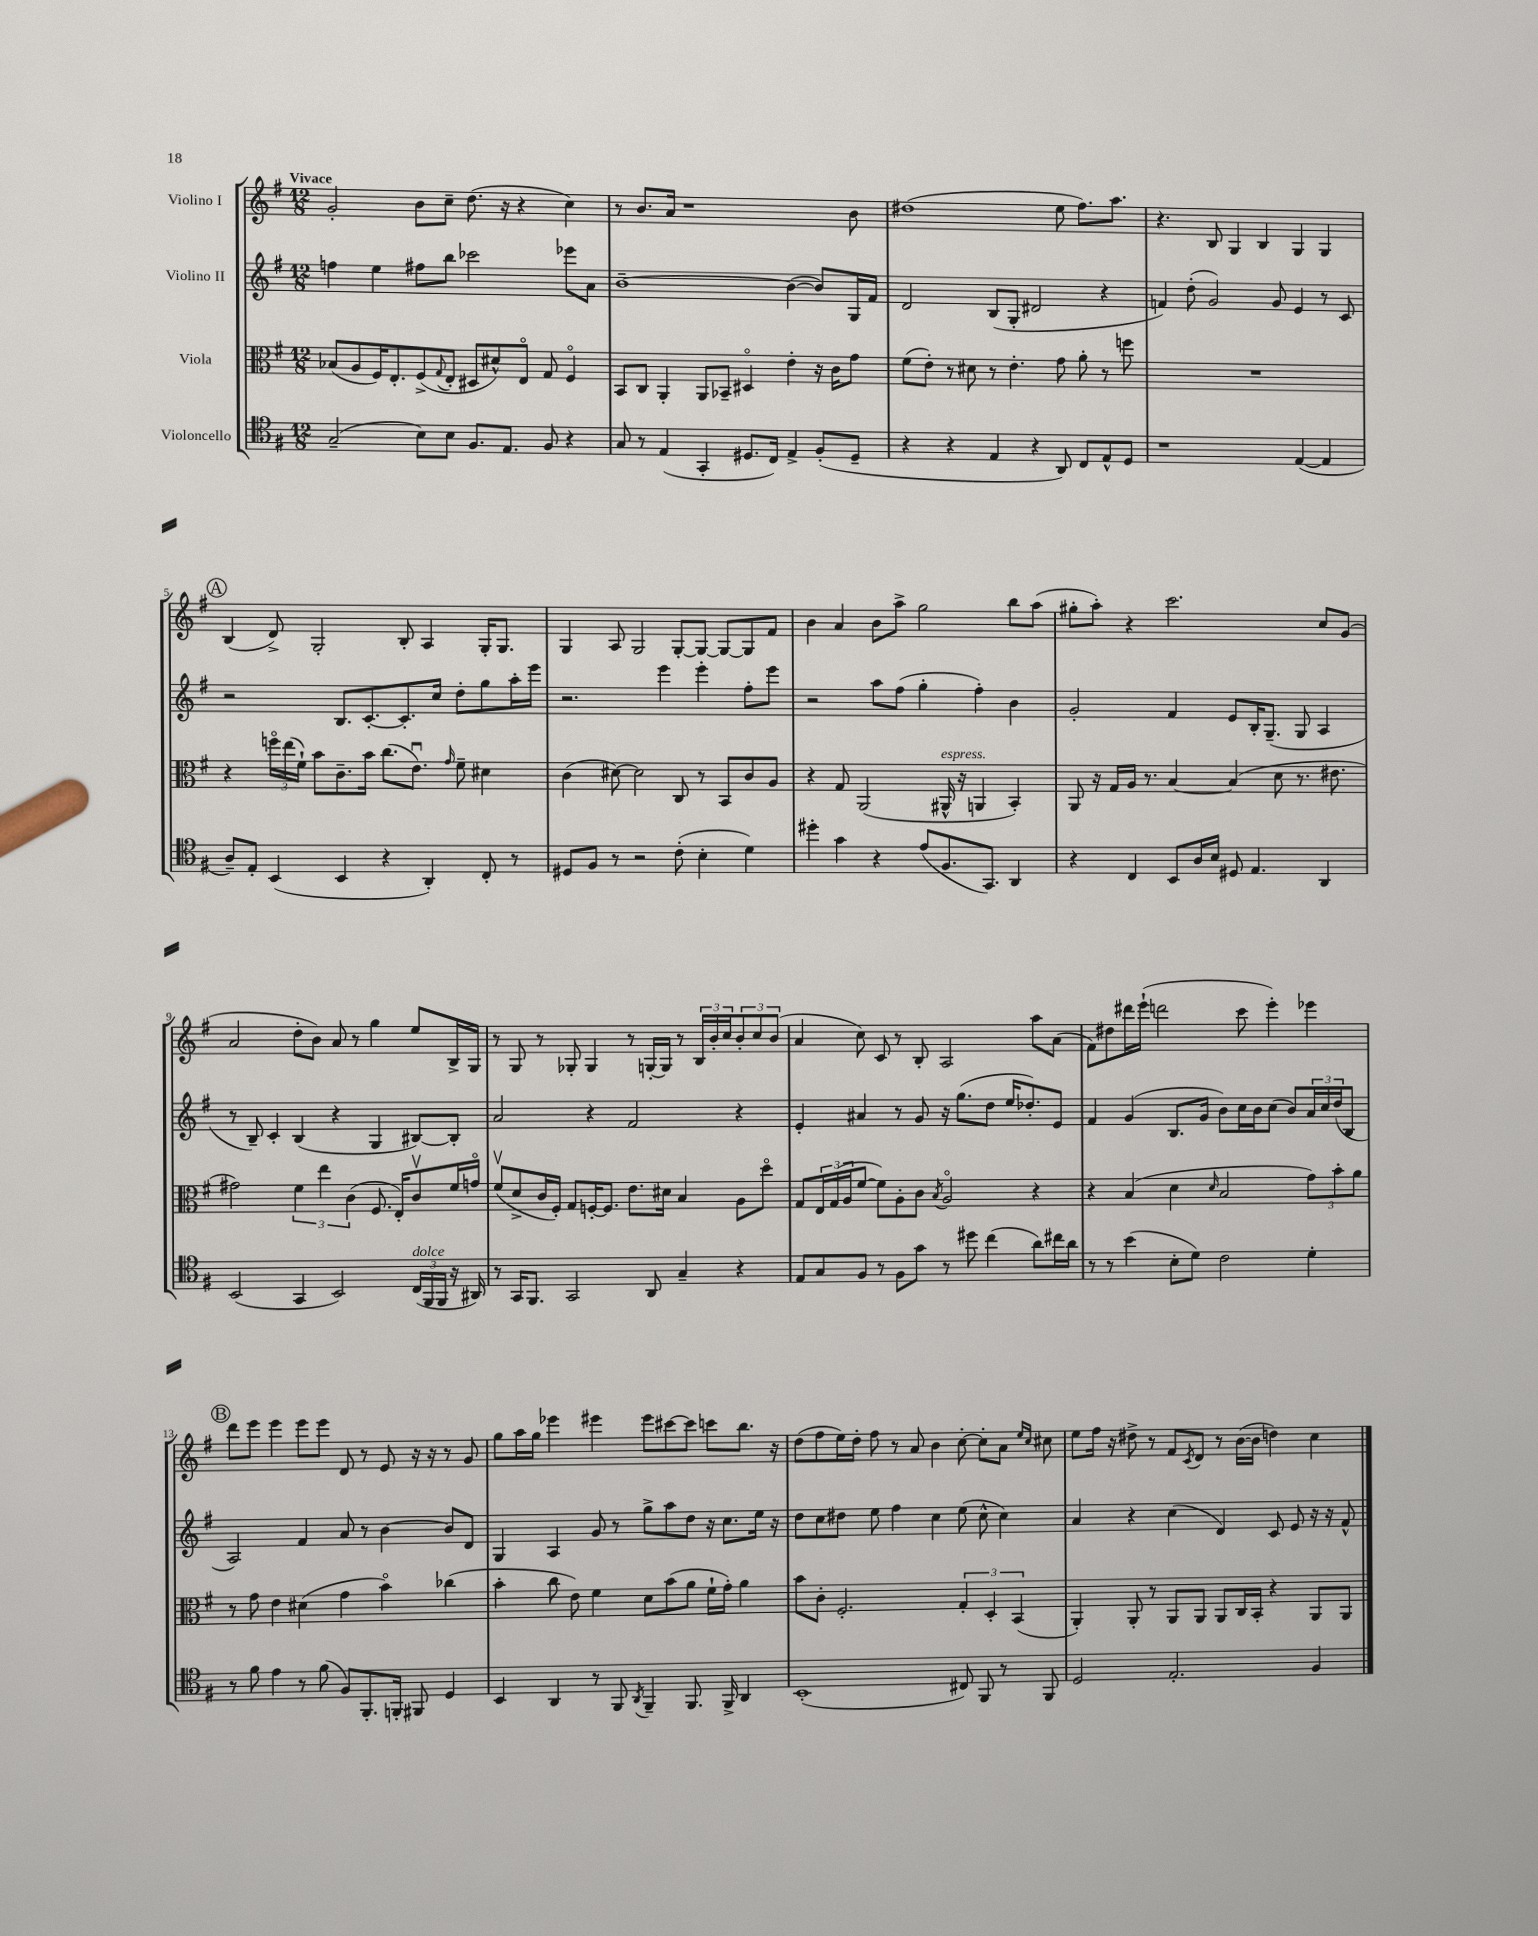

**kern	**kern	**kern	**kern
*part4	*part3	*part2	*part1
*staff4	*staff3	*staff2	*staff1
*I"Violoncello	*I"Viola	*I"Violino II	*I"Violino I
*clefC4	*clefC3	*clefG2	*clefG2
*k[f#]	*k[f#]	*k[f#]	*k[f#]
*M12/8	*M12/8	*M12/8	*M12/8
=1	=1	=1	=1
!	!	!	!LO:TX:a:B:t=Vivace
(2G~/	(8B-X/L	4ffn\	2g'/
.	8A/	.	.
.	16F#/K)	4ee\	.
.	8.E'/	.	.
8B\L)	(8F#^/	8ff#X\L	8b\L
.	8qqG/	.	.
8B\J	8E'/J	8bb\J	8cc~\J
8.F#/L	8D#X/L	2ccc-X\	(8.dd\
.	8d#X^^/)	.	.
8.E/J	.	.	16r
.	8E/J	.	4r
8F#/	8G/	.	.
4r	4F#/	8eee-X\L	4cc\)
.	.	8a\J	.
=2	=2	=2	=2
8G/	8BB/L	[1b~	8r
8r	8C/J	.	8.b/L
(4E/	4AA'/	.	.
.	.	.	16a/Jk
.	.	.	1r
4GG'/	8AA/L	.	.
.	8BB-X~/J	.	.
8.D#X/L	4D#X/	.	.
16C/Jk)	.	.	.
4E^/	4e'\	(4b\_	.
(8F#'/L	16r	8b/L])	.
.	16c\KL	.	.
8D#~/J	8g\J	16G/L	8b\
.	.	16f#/JJ	.
=3	=3	=3	=3
4r	(8f#\L	2d/	(1dd#X
.	8e'\J)	.	.
4r	8r	.	.
.	8d#X\	.	.
4E/	8r	(8B/L	.
.	4.e'\	8G'/J	.
4r	.	2d#X/	.
8AA/)	8g\	.	8ee\
8C/L	8a'\	.	8.ff#\L)
8E^^/	8r	4r	.
.	.	.	8.aa\J
8D/J	8ffn\	.	.
=4	=4	=4	=4
1r	1.r	4fn/)	4.r
.	.	(8dd'\	.
.	.	2g/)	8B/
.	.	.	4G/
.	.	.	4B/
.	.	8g/	.
([4E/	.	4e/	4G/
4E/]	.	8r	4G/
.	.	8c/	.
!!LO:LB:g=z
!!LO:REH:place=s1:t=A
=5	=5	=5	=5
8A~/L)	4r	2r	(4B/
8E'/J	.	.	.
(4BB/	24ffn\LL	.	8d^/)
.	(24ee\	.	.
.	24f#`\JJ)	.	.
.	8b\L	.	2G'/
4BB/	8.c~\	8.B/L	.
.	16b\Jk	[8.c'/	.
4r	(8.cc\L	.	.
.	.	8.c'/]	8B'/
.	8.eu\J)	.	.
4AA'/)	.	.	4A/
.	.	16cc/Jk	.
.	16qqg/	.	.
.	8f#~\	8dd'\L	.
8C'/	4d#X\	8gg\	16G'/KL
.	.	.	8.G/J
8r	.	16aa'\L	.
.	.	16eee\JJ	.
=6	=6	=6	=6
8D#X/L	(4c\	2.r	4G/
8F#/J	.	.	.
8r	[8d#X\)	.	8A/
2r	2d#\]	.	2G/
.	.	4eee\	.
(8c'\	8C/	.	[8G'/L
4B'\	8r	4eee'\	8G/J_
.	8BB/L	.	8G/L_
4d\)	8c/	8ff#'\L	8G/]
.	8A/J	8eee\J	8f#/J
=7	=7	=7	=7
4dd#X'\	4r	2r	4b\
4g\	8G/	.	4a/
.	(2AA/	.	.
4r	.	8aa\L	8b\L
.	.	(8ff#\J	8aa^\J
(8e/L	.	4gg'\	2gg\
!	!LO:TX:a:i:t=espress.	!	!
8.F#/	16AA#X^^/	.	.
.	16r	.	.
.	4AAn/	4ff#'\)	.
8.GG/J)	.	.	.
4AA/	4BB'/)	4b\	8bb\L
.	.	.	(8aa\J
=8	=8	=8	=8
4r	8AA/	2g'/	8gg#X'\L
.	16r	.	8aa'\J)
.	16G/LL	.	.
4C/	16A/JJ	.	4r
.	8.r	.	.
8BB/L	[4B/	4f#/	2.ccc\
16A/L	.	.	.
16B/JJ	.	.	.
8D#X/	(4B/]	8e/L	.
4.E/	.	16B'/K	.
.	.	(8.G~/J	.
.	8d\	.	.
.	8.r	8G/	.
4AA/	.	4A/	8cc/L
.	8.e#X\	.	.
.	.	.	(8g/J
!!LO:LB:g=z
=9	=9	=9	=9
(2BB/	2g#X\)	8r	2a/
.	.	8B~/)	.
.	.	4c'/	.
4GG/	6f#\	(4B/	8dd'\L
.	.	.	8b\J)
.	6ee\	.	.
2BB/)	.	4r	8a/
.	(6c\	.	.
.	.	.	8r
.	8.F#/	4G/	4gg\
.	16E'/KL)	.	.
!LO:TX:a:i:t=dolce	!	!	!
(24C/LL	8cv/	[8B#X/L)	8ee/L
24FF#/	.	.	.
24FF#/JJ	.	.	.
16r	16f#/L	8B#'/J]	16B^/L
16AA#X/)	16gn/JJ	.	16G/JJ
=10	=10	=10	=10
8r	(8f#v/L	2a/	8r
16GG/KL	8d^/	.	8G/
8.FF#/J	.	.	.
.	16c/L	.	8r
.	16F#'/JJ)	.	.
2GG/	8G/L	.	8G-X'/
.	[16Fn'/K	4r	4G-/
.	8.F/J]	.	.
.	8.e\L	2f#/	8r
8AA/	.	.	[16Gn'/LL
.	16d#X\Jk	.	16G/JJ]
4G~/	4B/	.	8r
.	.	.	24B/LL
.	.	.	24b'/
.	.	.	24cc/J
4r	8A\L	4r	12b'/
.	.	.	12cc/
.	8dd\J	.	.
.	.	.	(12b/J
=11	=11	=11	=11
8E/L	8G/L	4e'/	4a/
8G/	24E/L	.	.
.	(24G/	.	.
.	24A/J	.	.
8F#/J	[8f#/J	4a#X/	8cc\)
8r	8f#\L])	.	8c/
8F#\L	8A'\	8r	8r
8g\J	8c\J	8g/	8B'/
.	8qB/	.	.
8r	2A/	16r	2A/
.	.	(8.gg\L	.
8dd#X\	.	.	.
(4cc\	.	8dd\J	.
.	.	16ee/KL	.
.	.	8.dd-X'/)	.
8a\L)	4r	.	8aa\L
16cc#X\L	.	8e/J	(8a\J
16a\JJ	.	.	.
=12	=12	=12	=12
8r	4r	4f#/	8f#\L)
8r	.	.	8dd#X\
(4b\	(4B/	(4g/	16ddd#X\L
.	.	.	(16eee`\JJ
.	.	.	2dddn\
8B'\L	4d\	8.B/L	.
8d\J)	.	.	.
.	.	16g/Jk	.
.	16qqd/	.	.
2c\	2B/	8b\L)	.
.	.	16cc\L	8ccc\
.	.	16b\J	.
.	.	(8cc\J	4eee'\)
.	.	8b/L)	.
4d'\	12g\L)	24a/L	4eee-X\
.	.	24cc/	.
.	12b'\	(24dd/J	.
.	.	8B/J	.
.	12a\J	.	.
!!LO:LB:g=z
!!LO:REH:place=s1:t=B
=13	=13	=13	=13
8r	8r	2A/)	8ddd\L
8f#\	8g\	.	8eee\J
4e\	4e\	.	4eee\
8r	(4d#X\	4f#/	8eee\L
(8f#\	.	.	8eee\J
8F#/L)	4g\	8a/	8d/
8.FF#'/	.	8r	8r
.	4b\)	[4b\	8e/
16FFn'/Jk	.	.	.
8FF#X/	.	.	16r
.	.	.	16r
4D/	(4cc-X\	8b/L]	8r
.	.	8d/J	8g/
=14	=14	=14	=14
4BB/	4b'\	4G/	8gg\L
.	.	.	16aa\L
.	.	.	16gg\JJ
4AA/	8cc\	4A/	4eee-X\
.	8e\)	.	.
8r	4f#\	8g/	4eee#X\
8FF#/	.	8r	.
8qAA/	.	.	.
4FF#~/	8d\L	8gg^\L	8eee#\L
.	(8b\	8aa\	[8ccc#X\
8.FF#/	8a\J	8dd\J	8ccc#\J]
.	16f#`\LL	16r	8cccn\L
16FF#^/	16g'\JJ)	8.cc\L	.
4AA/	4a\	.	8.bb\J
.	.	16ee\Jk	.
.	.	16r	16r
=15	=15	=15	=15
(1BB'	8b\L	8dd\L	(8dd\L
.	8c'\J	8cc\	8ff#\
.	2.F#'/	8dd#X\J	16ee\L)
.	.	.	16dd'\JJ
.	.	8ee\	8ff#\
.	.	4ff#\	8r
.	.	.	8a/
.	.	4cc\	4b\
8C#X/)	6G'/	(8ee\	[8cc'\
8FF#/	.	8cc^^\	8cc'\L]
.	6D'/	.	.
8r	.	4cc\)	8a\J
.	(6BB/	.	.
.	.	.	16qqee/LL
.	.	.	16qqcc/JJ
8FF#/	.	.	8cc#X\
=16	=16	=16	=16
2D/	4AA'/)	4a/	8ee\L
.	.	.	16ff#\Jk
.	.	.	16r
.	8AA'/	4r	8dd#X^\
.	8r	.	8r
2.E'/	8AA/L	(4cc\	8f#/L
.	.	.	8qc/
.	8AA/J	.	8d/J
.	8AA/L	4d/)	8r
.	16C/L	.	([16b\LL
.	16BB'/JJ	.	16b\JJ]
.	4r	8c/	4ddn\)
.	.	8e/	.
4F#/	8AA/L	16r	4cc\
.	.	16r	.
.	8AA/J	8f#^^/	.
==	==	==	==
*-	*-	*-	*-
